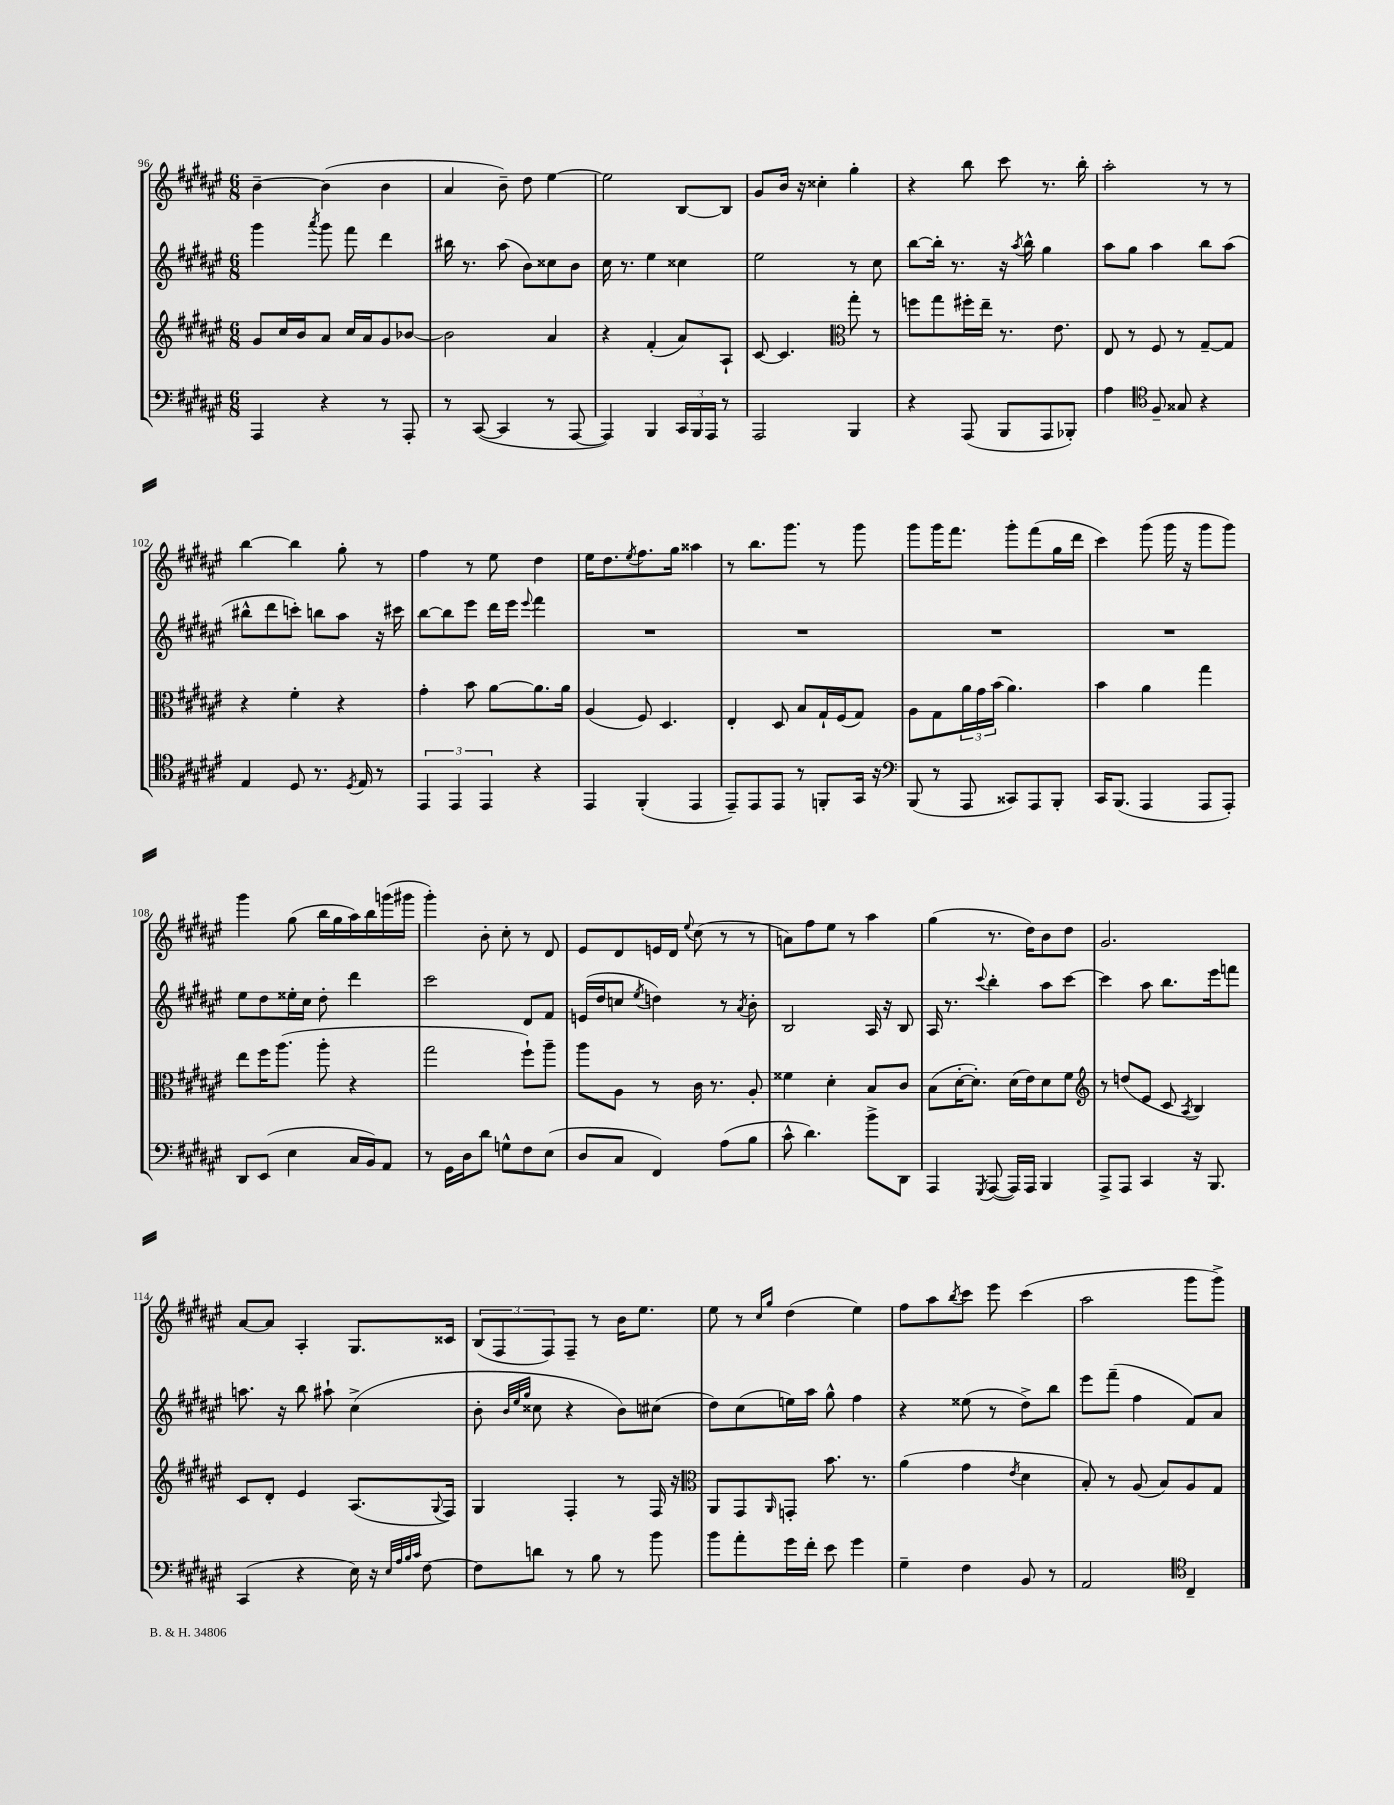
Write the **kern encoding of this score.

**kern	**kern	**kern	**kern
*staff4	*staff3	*staff2	*staff1
*clefF4	*clefG2	*clefG2	*clefG2
*k[f#c#g#d#a#e#]	*k[f#c#g#d#a#e#]	*k[f#c#g#d#a#e#]	*k[f#c#g#d#a#e#]
*M6/8	*M6/8	*M6/8	*M6/8
4AAA#	8g#	4ggg#	[4b~
.	16cc#	.	.
.	16b	.	.
.	.	8qaaa#	.
4r	8a#	8ggg#	(4b]
.	16cc#	8fff#	.
.	16a#	.	.
8r	8g#	4ddd#	4b
8AAA#'	[8b-	.	.
=	=	=	=
8r	2b-]	16bb#	4a#
.	.	8.r	.
([8CC#	.	.	.
4CC#]	.	(8aa#	8b~)
.	.	8b)	8dd#
8r	4a#	8cc##	[4ee#
[8AAA#	.	8b	.
=	=	=	=
4AAA#])	4r	16cc#	2ee#]
.	.	8.r	.
4BBB	(4f#'	4ee#	.
24CC#	8a#)	4cc##	[8B
24BBB	.	.	.
24AAA#	.	.	.
8r	8A#`	.	8B]
=	=	=	=
2AAA#	[8c#	2ee#	8g#
.	4.c#]	.	16b
.	.	.	16r
.	.	.	4cc##'
*	*clefC3	*	*
4BBB	8gg#'	8r	4gg#'
.	8r	8cc#	.
=	=	=	=
4r	8ff	[8bb	4r
.	8gg#	16bb']	.
.	.	8.r	.
(8AAA#	16ff#'	.	8bb
.	16ee#~	.	.
8BBB	8.r	16r	8ccc#
.	.	8qaa#	.
.	.	16bb^^	.
8AAA#	.	4gg#	8.r
.	8.e#	.	.
8BBB-')	.	.	.
.	.	.	16bb'
=	=	=	=
4A#	8E#	8aa#	2aa#'
.	8r	8gg#	.
*clefC4	*	*	*
8F#~	8F#	4aa#	.
8G##	8r	.	.
4r	[8G#~	8bb	8r
.	8G#]	(8aa#	8r
=	=	=	=
4E#	4r	8bb#^^	[4bb
.	.	8ddd#	.
8D#	4f#'	8ccc')	4bb]
8.r	.	8bb	.
.	4r	8aa#	8gg#'
8qD#	.	.	.
16E#	.	.	.
8r	.	16r	8r
.	.	16ccc#	.
=	=	=	=
6EE#	4g#'	[8bb	4ff#
.	.	8bb]	.
6EE#	.	.	.
.	8b	8eee#	8r
6EE#	.	.	.
.	[8a#	16ddd#	8ee#
.	.	16eee#	.
.	.	8qqeee#	.
4r	8.a#]	4fff#	4dd#
.	16a#	.	.
=	=	=	=
4EE#	(4A#	2.r	16ee#
.	.	.	8.dd#
.	.	.	8qee#
(4FF#'	8F#)	.	8.ff#
.	4.D#	.	.
.	.	.	16gg#
4EE#	.	.	4aa##
=	=	=	=
8EE#~)	4E#'	2.r	8r
8EE#	.	.	8.bb
8EE#	8D#	.	.
.	.	.	8.ggg#
8r	8B	.	.
8FF'	16G#`	.	8r
.	(16F#	.	.
16GG#	8G#)	.	8ggg#
16r	.	.	.
=	=	=	=
*clefF4	*	*	*
(8BBB	8A#	2.r	8ggg#
8r	8G#	.	16ggg#
.	.	.	8.fff#
8AAA#	24a#	.	.
.	24g#	.	.
.	(24b	.	.
8CC##)	4.a#)	.	8ggg#'
8AAA#	.	.	(8fff#
8BBB'	.	.	16gg#
.	.	.	16ddd#
=	=	=	=
16CC#	4b	2.r	4ccc#)
(8.BBB	.	.	.
4AAA#	4a#	.	(8ggg#
.	.	.	16ggg#
.	.	.	16r
8AAA#	4gg#	.	8ggg#
8AAA#')	.	.	8ggg#)
=	=	=	=
8DD#	8ee#	8ee#	4ggg#
(8EE#	16ff#	8dd#	.
.	(8.aa#	.	.
4E#	.	16ee##'	(8gg#
.	.	16cc#	.
.	8aa#'	8dd#'	16bb
.	.	.	16gg#
16C#	4r	4ddd#	16aa#)
16BB)	.	.	16bb
8AA#	.	.	(16ggg
.	.	.	16ggg#
=	=	=	=
8r	2gg#	2ccc#	4ggg#')
16GG#	.	.	.
16D#	.	.	.
8d#	.	.	8b'
8G^^	.	.	8cc#'
8F#	8ff#`)	8d#	8r
(8E#	8aa#~	8f#	8d#
=	=	=	=
8D#	8aa#	(16e	8e#
.	.	16dd#	.
8C#	8A#	8cc	8d#
.	.	8qee#	.
4FF#)	8r	4dd)	16e
.	.	.	16d#
.	.	.	8qqee#
.	16c#	.	(8cc#
.	8.r	.	.
(8A#	.	8r	8r
.	.	8qa#	.
8B	8A#'	8b'	8r
=	=	=	=
8c#^^	4f##	2B	8a)
4.d#)	.	.	8ff#
.	4d#'	.	8ee#
.	.	.	8r
8b^	8B	16A#	4aa#
.	.	16r	.
8DD#	8c#	8B	.
=	=	=	=
4AAA#	(8B	16A#	(4gg#
.	.	8.r	.
.	[16d#'	.	.
.	8.d#'])	.	.
8qGGG#	.	8qqccc#	.
([8AAA#	.	4bb'	8.r
16AAA#])	(16d#	.	.
16AAA#	16e#)	.	16dd#)
4BBB	8d#	8aa#	8b
.	8f#	[8ccc#	8dd#
=	=	=	=
*	*clefG2	*	*
8AAA#^	8r	4ccc#]	2.g#
8AAA#	(8dd	.	.
4CC#	8e#	8aa#	.
.	8c#	8.bb	.
.	8qA#	.	.
16r	4B)	.	.
8.BBB	.	16eee#	.
.	.	8fff	.
=	=	=	=
(4CC#	8c#	8.aa	[8a#
.	8d#'	.	8a#]
.	.	16r	.
4r	4e#	8bb	4A#'
.	.	8aa#`	.
16E#)	(8.A#	(4cc#^	8.G#
16r	.	.	.
32qqE#	.	.	.
32qqA#	.	.	.
32qqB	.	.	.
32qqc#	.	.	.
[8F#	.	.	.
.	8qqG#	.	.
.	16F#)	.	16c##
=	=	=	=
8F#]	4G#	8b'	(12B
.	.	.	12F#
.	.	32qqb	.
.	.	32qqee#	.
.	.	32qqgg#	.
8d	.	8cc##	.
.	.	.	12F#)
8r	4F#'	4r	8F#~
8B	.	.	8r
8r	8r	8b)	16b
.	.	.	8.ee#
8b	16F#	(8cc#	.
.	16r	.	.
=	=	=	=
*	*clefC3	*	*
8b	8AA#	8dd#)	8ee#
8a#'	8GG#	(8cc#	8r
.	.	.	16qqcc#
.	16qqAA#	.	16qqgg#
16g#	8GG'	16ee)	(4dd#
16f#'	.	16aa#	.
8e#	8.b	8gg#^^	.
4g#	.	4ff#	4ee#)
.	8.r	.	.
=	=	=	=
4G#~	(4a#	4r	8ff#
.	.	.	8aa#
.	.	.	8qbb
4F#	4g#	(8ee##	8ccc#
.	.	8r	8eee#
.	8qe#	.	.
8BB	4d#	8dd#^)	(4ccc#
8r	.	8bb	.
=	=	=	=
2AA#	8B')	8eee#	2aa#
.	8r	(8fff#~	.
.	(8A#	4ff#	.
.	8B)	.	.
*clefC4	*	*	*
4C#~	8A#	8f#)	8ggg#
.	8G#	8a#	8ggg#^)
==	==	==	==
*-	*-	*-	*-
